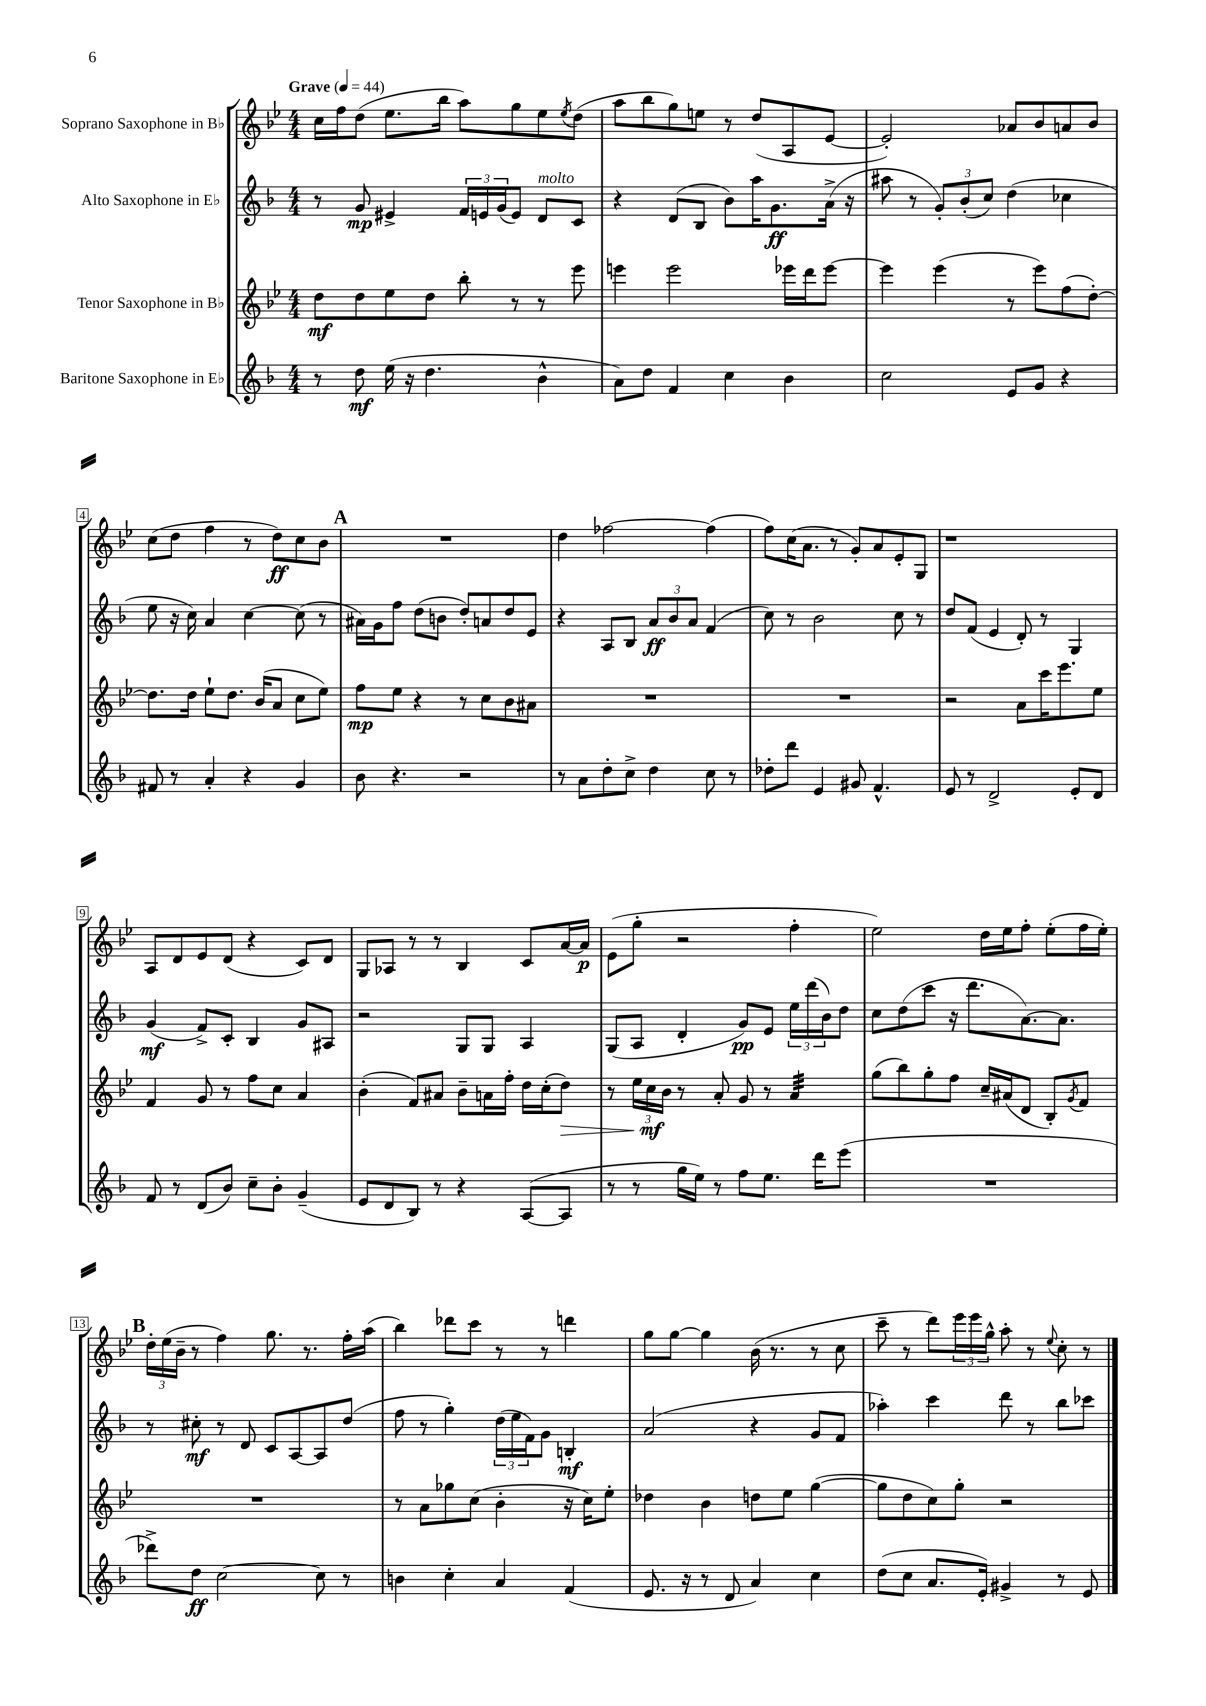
<<
\new StaffGroup <<
\new Staff = "s0" \with { instrumentName = "Soprano Saxophone in Bb" } {
    \clef treble \key bes \major \numericTimeSignature \time 4/4 \tempo "Grave" 4 = 44
    c''16 f''16 d''8( ees''8. bes''16 a''8) g''8 ees''8 \acciaccatura { ees''8 } d''8( |
    a''8 bes''8 g''8) e''8 r8 d''8( a8 ees'8~ |
    ees'2-.) aes'8 bes'8 a'8 bes'8 |
    c''8( d''8 f''4 r8 d''8\ff) c''8 bes'8 |
    \mark \markup { \bold "A" } R1 |
    d''4 fes''2~ fes''4( |
    f''8) c''16( a'8. r8 g'8-.) a'8 ees'8-. g8 |
    r1 |
    a8 d'8 ees'8 d'8( r4 c'8) d'8 |
    g8 aes8 r8 r8 bes4 c'8 a'16~ a'16\p |
    ees'8( g''8-. r2 f''4-. |
    ees''2) d''16 ees''16 f''8-. ees''8-.( f''16 ees''16-.) |
    \mark \markup { \bold "B" } \tuplet 3/2 { d''16-. ees''16( bes'16-- } r8 f''4) g''8. r8. f''16-. a''16( |
    bes''4) des'''8 c'''8 r8 r8 d'''4 |
    g''8 g''8~ g''4 bes'16( r8. r8 c''8 |
    c'''8-- r8 d'''8) \tuplet 3/2 { ees'''16 ees'''16 g''16-^ } a''8-. r8 \appoggiatura { ees''8 } c''8-. r8 \bar "|." |
}
\new Staff = "s1" \with { instrumentName = "Alto Saxophone in Eb" } {
    \clef treble \key f \major \numericTimeSignature \time 4/4
    r8 g'8\mp eis'4-> \tuplet 3/2 { f'16 e'16 g'16( } e'8) d'8^\markup { \italic "molto" } c'8 |
    r4 d'8( bes8 bes'8) a''16 g'8.\ff a'16->( r16 |
    ais''8 r8 \tuplet 3/2 { g'8-.) bes'8-.( c''8) } d''4( ces''4 |
    e''8 r16 c''16) a'4 c''4~ c''8( r8 |
    \mark \markup { \bold "A" } ais'16) g'16 f''8 d''8( b'8 d''8-.) a'8 d''8 e'8 |
    r4 a8 bes8 \tuplet 3/2 { a'8\ff bes'8 a'8 } f'4( |
    c''8) r8 bes'2 c''8 r8 |
    d''8 f'8( e'4 d'8-.) r8 g4 |
    g'4\mf( f'8->) c'8-. bes4 g'8 ais8 |
    r2 g8 g8 a4 |
    g8( a8 d'4-. g'8\pp) e'8 \tuplet 3/2 { e''16 d'''16( bes'16) } d''8 |
    c''8 d''8( c'''8 r16 d'''8. a'8.~) a'8. |
    \mark \markup { \bold "B" } r8 cis''8-.\mf r8 d'8 c'8 a8~ a8 d''8( |
    f''8 r8 g''4-.) \tuplet 3/2 { d''16( e''16 f'16) } g'8 b4-.\mf |
    a'2( r4 g'8 f'8 |
    aes''4-.) c'''4 d'''8 r8 bes''8 ces'''8 \bar "|." |
}
\new Staff = "s2" \with { instrumentName = "Tenor Saxophone in Bb" } {
    \clef treble \key bes \major \numericTimeSignature \time 4/4
    d''8\mf d''8 ees''8 d''8 bes''8-. r8 r8 ees'''8 |
    e'''4 e'''2 ees'''16 d'''16 ees'''8~ |
    ees'''4 ees'''4( r8 ees'''8) f''8( d''8~-.) |
    d''8. d''16 ees''8-! d''8. bes'16( a'8 c''8 ees''8) |
    \mark \markup { \bold "A" } f''8\mp ees''8 r4 r8 c''8 bes'8 ais'8 |
    R1 |
    R1 |
    r2 a'8 c'''16 ees'''8. ees''8 |
    f'4 g'8 r8 f''8 c''8 a'4 |
    bes'4-.( f'8) ais'8 bes'8-- a'16 f''16-. d''16 c''16-.( d''8\>) |
    r8 \tuplet 3/2 { ees''16 c''16\mf\! bes'16 } r8 a'8-. g'8 r8 a'4:32 |
    g''8( bes''8) g''8-. f''8 c''16-- ais'16( d'8 bes8-.) \acciaccatura { g'8 } f'8 |
    \mark \markup { \bold "B" } R1 |
    r8 a'8 ges''8 c''8( bes'4-. r16 c''16) ees''8-. |
    des''4 bes'4 d''8 ees''8 g''4~( |
    g''8 d''8 c''8) g''8-. r2 \bar "|." |
}
\new Staff = "s3" \with { instrumentName = "Baritone Saxophone in Eb" } {
    \clef treble \key f \major \numericTimeSignature \time 4/4
    r8 d''8\mf e''16( r16 d''4. bes'4-^ |
    a'8) d''8 f'4 c''4 bes'4 |
    c''2 e'8 g'8 r4 |
    fis'8 r8 a'4-. r4 g'4 |
    \mark \markup { \bold "A" } bes'8 r4. r2 |
    r8 a'8 d''8-. c''8-> d''4 c''8 r8 |
    des''8-. d'''8 e'4 gis'8 f'4.-^ |
    e'8 r8 d'2-> e'8-. d'8 |
    f'8 r8 d'8( bes'8) c''8-- bes'8-. g'4--( |
    e'8 d'8 bes8) r8 r4 a8~( a8 |
    r8 r8 g''16 e''16) r8 f''8 e''8. d'''16 e'''8( |
    R1 |
    \mark \markup { \bold "B" } des'''8->) d''8\ff c''2~ c''8 r8 |
    b'4 c''4-. a'4 f'4( |
    e'8. r16 r8 d'8 a'4) c''4 |
    d''8( c''8 a'8. e'16-.) gis'4-> r8 e'8 \bar "|." |
}
>>
>>
\layout { \context { \Score \override BarNumber.stencil = #(make-stencil-boxer 0.1 0.3 ly:text-interface::print) } }
